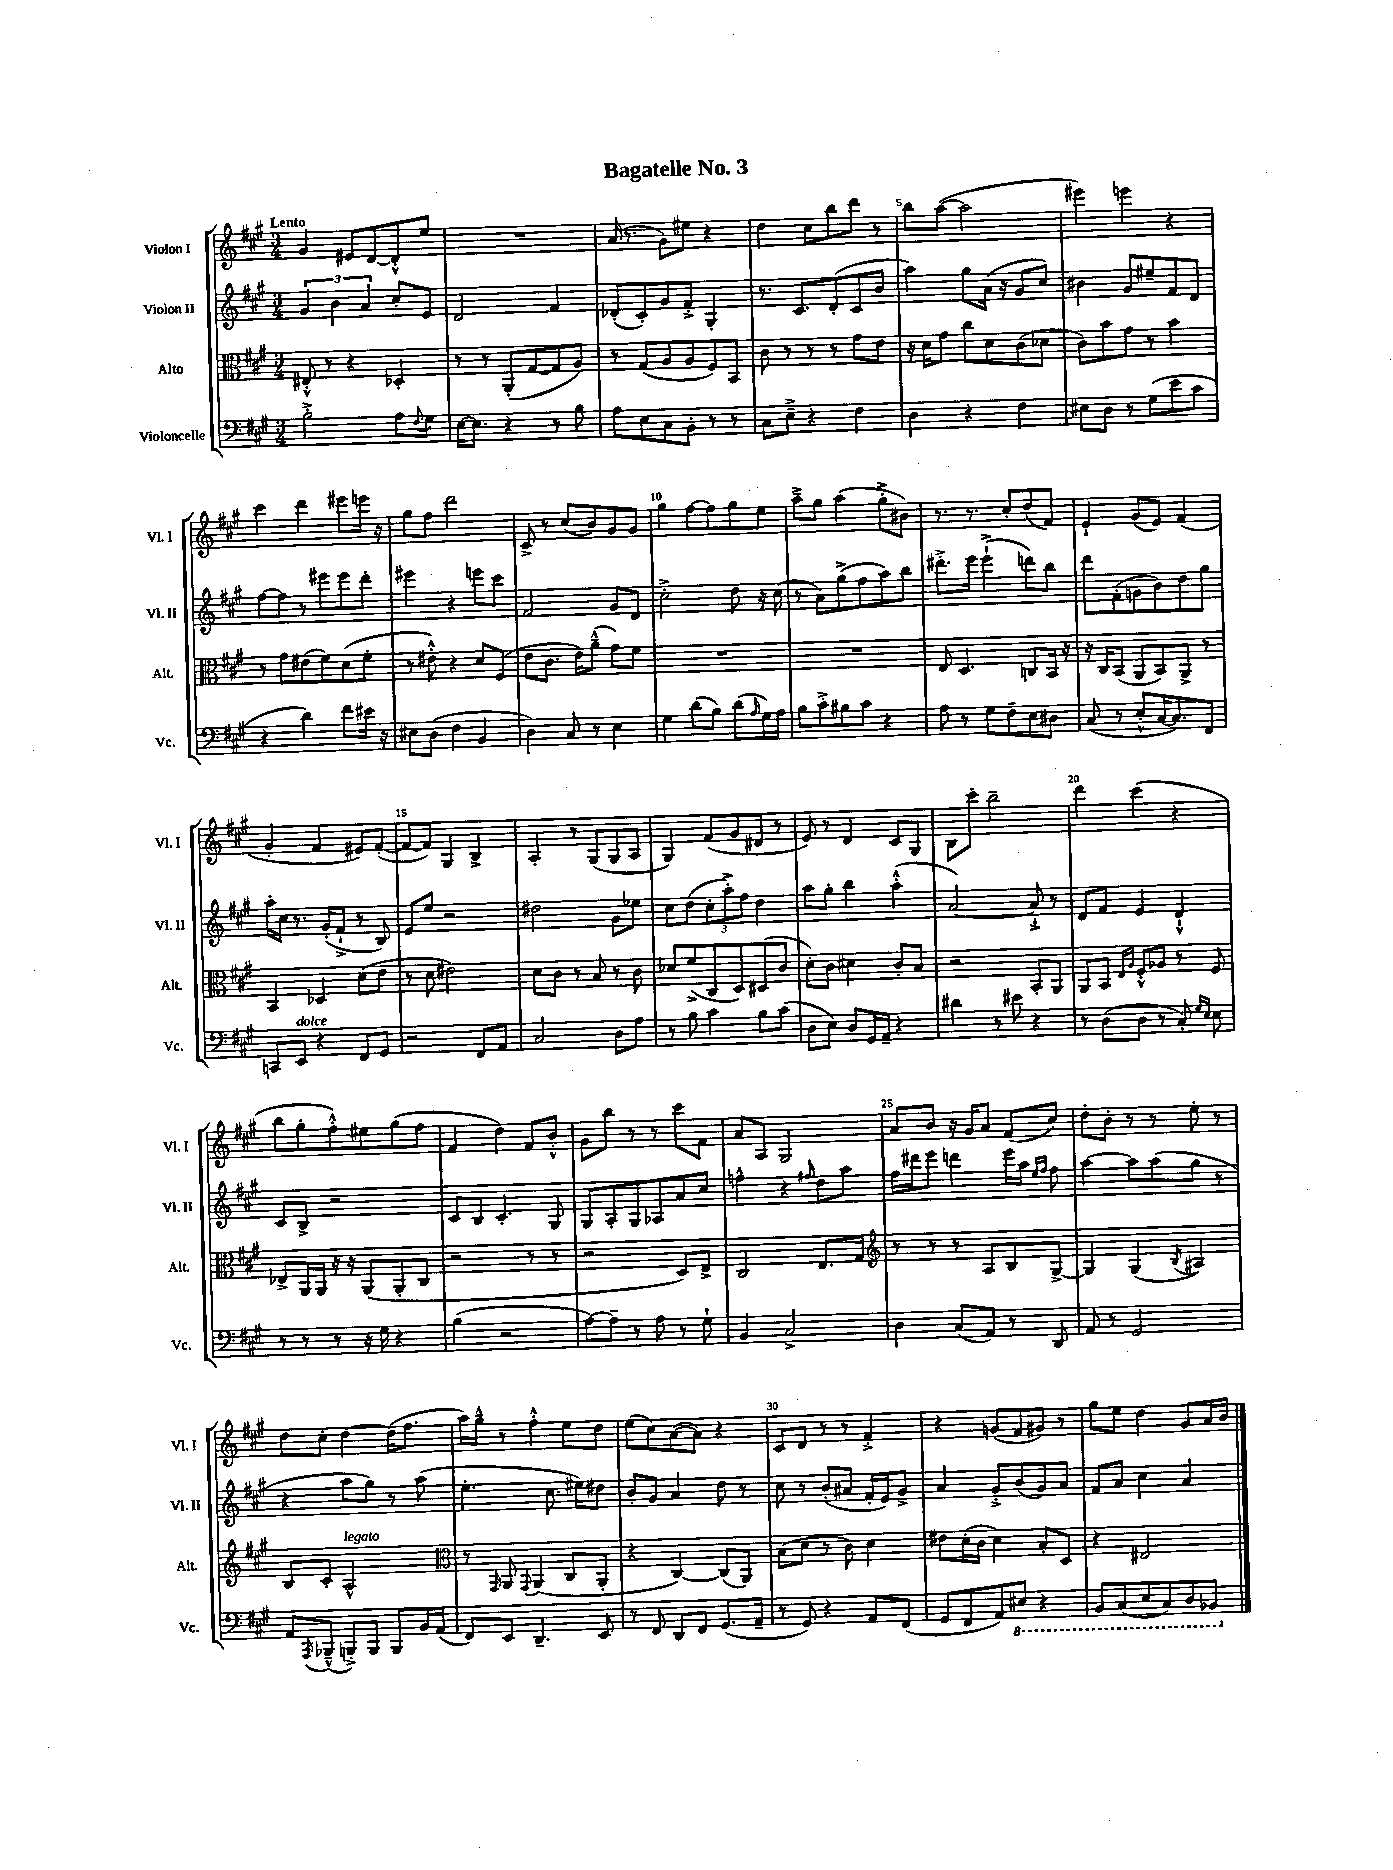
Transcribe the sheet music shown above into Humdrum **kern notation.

**kern	**kern	**kern	**kern
*staff4	*staff3	*staff2	*staff1
*clefF4	*clefC3	*clefG2	*clefG2
*k[f#c#g#]	*k[f#c#g#]	*k[f#c#g#]	*k[f#c#g#]
*M3/4	*M3/4	*M3/4	*M3/4
2B'^	8E#'^^	6g#	4g#
.	8r	.	.
.	.	6b	.
.	4r	.	8e#
.	.	6a	.
.	.	.	[8d
8A	4D-'	8cc#'	8d'^^]
8qqF#	.	.	.
8G#	.	8e	8ee
=	=	=	=
[16E	8r	2d	2.r
8.E]	.	.	.
.	8r	.	.
4r	(8AA'	.	.
.	[8G#	.	.
8r	8G#]	4f#	.
8B	8A)	.	.
=	=	=	=
8A	8r	(8d-'	(16a
.	.	.	8.r
8E	(8G#	8c#')	.
8C#	8A	8g#	8g#)
8BB'	8A	8f#'^	8ee#
8r	8F#)	4G#'	4r
8r	8BB	.	.
=	=	=	=
8C#	8c#	8.r	4dd
8E~^	8r	.	.
.	.	8.c#	.
4r	8r	.	8cc#
.	8r	(8d'	8bb
4F#	8g#	8c#	8ddd
.	8e	8b	8r
=	=	=	=
4D	16r	4aa)	8bb
.	16d	.	.
.	8g#	.	([8aa
4r	8cc#	8gg#	2aa]
.	8d	(16a	.
.	.	16r	.
4F#	(8c#	8g#	.
.	8d-	8cc#)	.
=	=	=	=
8E#	8c#)	4b#	4eee#)
8D	8b	.	.
8r	8g#	8g#	4eee
(8G#	8r	8ee#~	.
8e	4b	8f#	4r
8c#	.	8d	.
=	=	=	=
4r	8r	[8ff#	4ccc#
.	8g#	8ff#]	.
4d)	(8e#	8r	4ddd
.	8f#)	8eee#	.
8f#	(8d	8eee#	8eee#
16e#	8f#'	8ddd'	16eee
16r	.	.	16r
=	=	=	=
8E#	8r	4eee#	8gg#
(8D	8e#'^^)	.	8ff#
4F#	4r	4r	2ddd
4BB	8d	8eee	.
.	(8F#	8ccc#	.
=	=	=	=
4D)	8e	2f#	8c#^
.	8.c#	.	8r
8C#	.	.	(8cc#
.	16e)	.	.
8r	(8a~^^	.	8b)
4E	8g#)	8g#	8g#
.	8f#	8d	8g#
=	=	=	=
4G#	2.r	2cc#'^	4gg#
(8d	.	.	[8ff#
8B)	.	.	8ff#]
(8d	.	8dd	8gg#
16qqA	.	.	.
16G#)	.	16r	8ee
16A	.	(16cc#	.
=	=	=	=
8B	2.r	8r	8aa~^
8c#'^	.	8a)	8gg#
8B#	.	(8gg#^	(4aa
8c#	.	8ff#	.
4r	.	8aa)	8gg#'^
.	.	8bb	8b#)
=	=	=	=
8A	8E	8.ddd#'^	8.r
8r	4.D	.	.
.	.	16eee	8.r
8G#	.	(4eee`^	.
8F#~	.	.	8cc#'
8E	8C	8ddd)	(8dd
8D#	16BB	8bb	8f#)
.	16r	.	.
=	=	=	=
(8C#	16r	8ddd	4e`
.	16C#	.	.
8r	(8BB	(8f#'	.
8E'^^	8AA	8g	(8g#
[16C#	8BB)	8b)	8e)
8.C#])	.	.	.
.	8AA^	8dd	(4f#
8FF#	8r	8gg#	.
=	=	=	=
8CC	4BB	16aa'	4g#'
.	.	16cc#	.
8EE	.	8.r	.
4r	4D-	.	4f#
.	.	(16g#'	.
.	.	8f#`^	.
8FF#	(8d	8r	8e#)
8GG#	8e	8B)	([8f#'
=	=	=	=
2r	8r	8e	8f#_
.	8d	8ee	8f#])
.	2e#)	2r	4G#
8FF#	.	.	4B^
8AA	.	.	.
=	=	=	=
2C#	8d	2dd#	4A'
.	8c#	.	.
.	8r	.	8r
.	8B	.	(8G#
8D	8r	8g#	8G#
8A	8c#	8ee-	8A
=	=	=	=
8r	8d-	8cc#	4G#)
8B	(8f#^	(8dd	.
4c#	8C#	12cc#'	(8f#
.	.	12aa'^)	.
.	8D)	.	8g#
.	.	12ff#	.
8B	(8D#	4dd	8d#
(8c#	8c#	.	8r
=	=	=	=
8D	8d')	8aa	8e)
8E)	8c#	8gg#'	8r
8D	4d#	4bb	4d
16GG#	.	.	.
16AA~	.	.	.
4r	8c#'	(4aa'^^	8c#
.	8B	.	8G#
=	=	=	=
4d#	2r	[2a)	8B
.	.	.	8ccc#'
8r	.	.	2bb~
8e#	.	.	.
4r	8BB'	8a`^]	.
.	8AA	8r	.
=	=	=	=
8r	8AA	8d	4ddd
(8D	8BB	8f#	.
.	16qqE	.	.
.	16qqA	.	.
8D	8F#'^^	4e	(4ccc#
8r	8A-	.	.
8C#')	8r	4d`^^	4r
16qqG#	.	.	.
16qqE	.	.	.
8E	8F#	.	.
=	=	=	=
8r	8E-^	8c#	8bb
8r	16AA	8B^	8gg#'
.	16AA	.	.
8r	16r	2r	8ff#'^^)
.	16r	.	.
16r	(8AA	.	8ee#
16G#	.	.	.
4r	8AA'	.	(8gg#
.	8C#	.	8ff#
=	=	=	=
(4B	2r	8c#	4f#
.	.	8B	.
2r	.	4.c#'	4dd)
.	8r	.	8f#
.	8r	8G#	8b'^^
=	=	=	=
[8A)	2r	8G#	8g#
8A~]	.	8A'	8bb
8r	.	8G#	8r
8A	.	8A-	8r
8r	8D)	8a	8ccc#
8G#`	8E^	8cc#	8f#
=	=	=	=
4BB	2C#	4ff^^	8a
.	.	.	8A
2C#^	.	4r	2G#
.	.	16qqff#	.
.	8.E	8dd	.
.	.	8aa	.
.	16G#	.	.
=	=	=	=
*	*clefG2	*	*
4D	8r	16ff#	8a
.	.	16ddd#	.
.	8r	8eee	8b
(8C#	8r	4ddd	16r
.	.	.	16g#
8AA)	8A	.	8a
8r	8B	16eee	(8f#
.	.	16aa	.
.	.	16qqee	.
.	.	16qqff#	.
8DD	[8G#^	8ff#	8cc#)
=	=	=	=
8AA	4G#]	[4aa	8dd'
8r	.	.	8b'
2GG#	(4G#	8aa]	8r
.	.	(8aa	8r
.	8qB	.	.
.	4A#)	8gg#	8ee'
.	.	8r	8r
=	=	=	=
8AA	8B	4r	8dd
8qAAA	.	.	.
(8BBB-~^^	8c#'	.	8cc#'
8BBB'^)	2A^^	8aa	[4dd
8BBB	.	8gg#)	.
8BBB	.	8r	(16dd]
.	.	.	8.ff#
16BB	.	(8aa	.
(16AA	.	.	.
=	=	=	=
*	*clefC3	*	*
8FF#)	8r	4.ee'	16aa)
.	.	.	16gg#~^^
.	16qqGG#	.	.
8EE	8AA	.	8r
.	8qqGG#	.	.
4.DD~	(4AA	.	4ff#'^^
.	.	8.cc#	.
.	8C#	.	8ee
.	.	16ee#)	.
8EE	8AA'	8dd#	8dd
=	=	=	=
8r	4r	8b'	(8ee
8FF#	.	8g#	8cc#)
8DD	[4C#)	4a	([8a
8FF#	.	.	8a])
(8.GG#	(8C#]	8dd	4r
.	8AA)	8r	.
16AA~	.	.	.
=	=	=	=
8r	(8B	8cc#	8c#
8GG#)	8d	8r	8d
4r	8r	(8b'	8r
.	8c#)	8a#	8r
8AA	4d	16f#'	4f#'^
.	.	16e)	.
(8FF#	.	8g#^	.
=	=	=	=
8GG#	8e#	4a	4r
8FF#	(16d'	.	.
.	16c#	.	.
8AA)	4d)	8g#'^	(8g
8EE#	.	(8b	8f#
4r	8B'	8g#)	8g#)
.	8D	8a	8r
=	=	=	=
8BBB	4r	8f#	8gg#
(8CC#	.	8a	8ee
8EE	2E#	4cc#	4dd
8CC#)	.	.	.
8DD	.	4a	8g#
8BBB-	.	.	16a
.	.	.	16b
==	==	==	==
*-	*-	*-	*-
